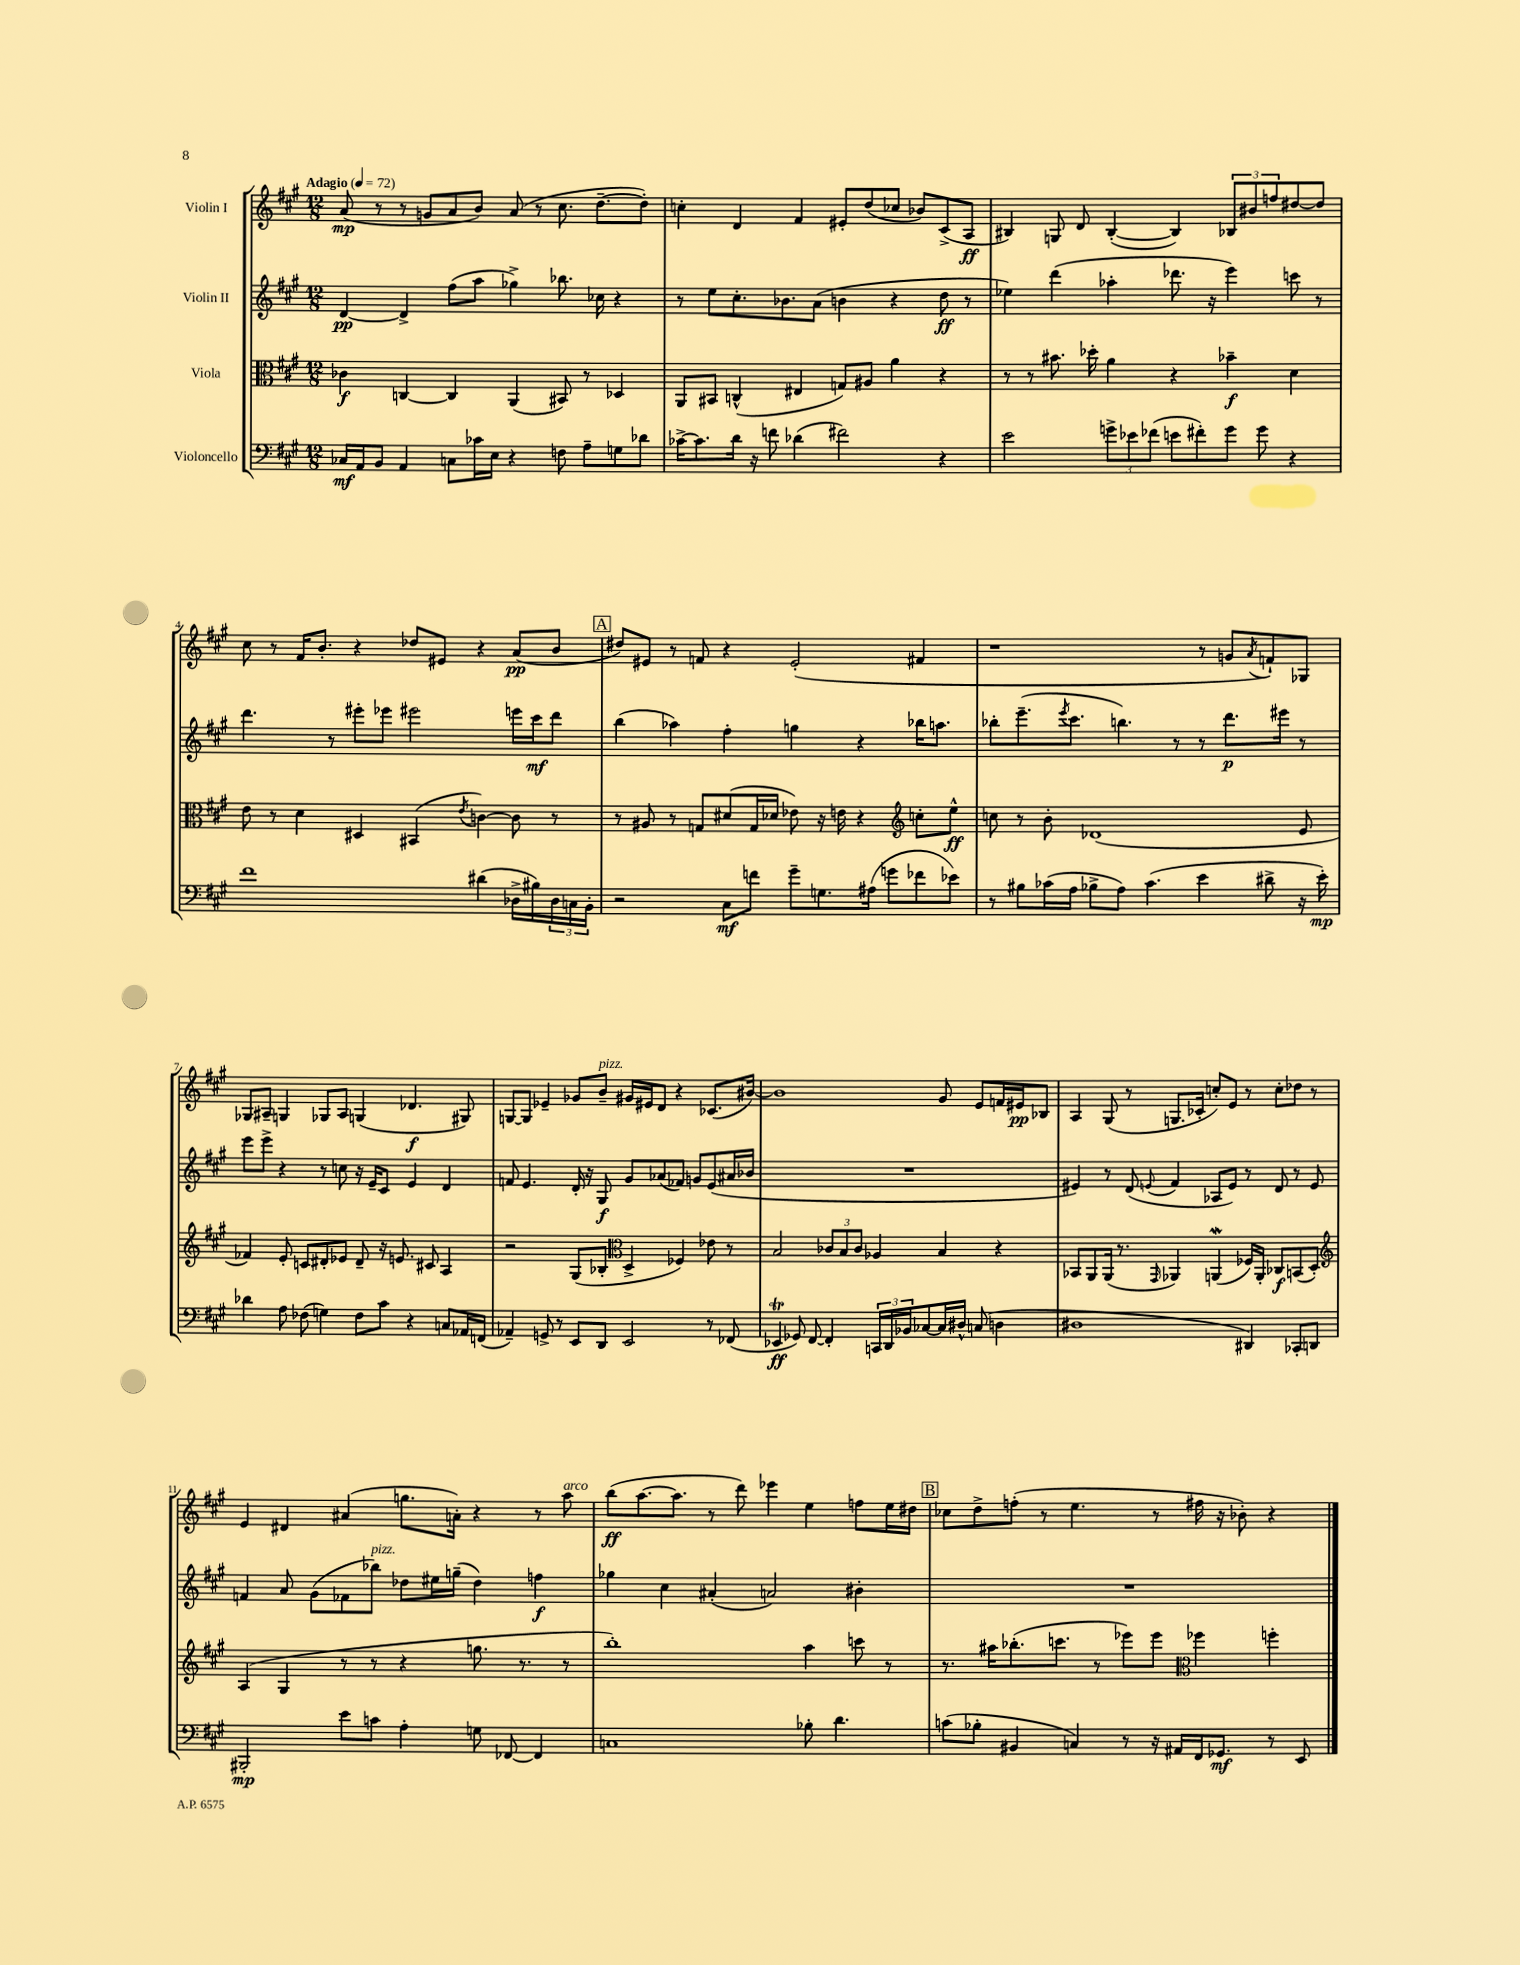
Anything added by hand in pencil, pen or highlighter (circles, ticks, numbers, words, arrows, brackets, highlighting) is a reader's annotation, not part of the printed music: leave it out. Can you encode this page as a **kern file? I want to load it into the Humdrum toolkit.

**kern	**dynam	**kern	**dynam	**kern	**dynam	**kern	**dynam
*part4	*part4	*part3	*part3	*part2	*part2	*part1	*part1
*staff4	*staff4	*staff3	*staff3	*staff2	*staff2	*staff1	*staff1
*I"Violoncello	*	*I"Viola	*	*I"Violin II	*	*I"Violin I	*
*clefF4	*	*clefC3	*	*clefG2	*	*clefG2	*
*k[f#c#g#]	*	*k[f#c#g#]	*	*k[f#c#g#]	*	*k[f#c#g#]	*
*M12/8	*	*M12/8	*	*M12/8	*	*M12/8	*
*MM72	*	*MM72	*	*MM72	*	*MM72	*
=1	=1	=1	=1	=1	=1	=1	=1
!	!	!	!	!	!	!LO:TX:a:B:t=Adagio	!
16C-X/LL	mf	4c-X\	f	[4d/	pp	(8a/	mp
16AA/J	.	.	.	.	.	.	.
8BB/J	.	.	.	.	.	8r	.
4AA/	.	[4Cn/	.	4d^/]	.	8r	.
.	.	.	.	.	.	8gn/L	.
8Cn\L	.	4C/]	.	(8ff#\L	.	8a/	.
16c-X\L	.	.	.	8aa\J	.	8b/J)	.
16E\JJ	.	.	.	.	.	.	.
4r	.	(4AA/	.	4gg-X^\)	.	(8a/	.
.	.	.	.	.	.	8r	.
8Fn\	.	8BB#X/)	.	8.bb-X\	.	8.cc#\	.
8A~\L	.	8r	.	.	.	.	.
.	.	.	.	16cc-X\	.	[8.dd~\L	.
8Gn\	.	4D-X/	.	4r	.	.	.
8d-X\J	.	.	.	.	.	8dd'\J])	.
=2	=2	=2	=2	=2	=2	=2	=2
[16c-X^\KL	.	8AA/L	.	8r	.	4ccn'\	.
8.c-\]	.	.	.	.	.	.	.
.	.	8BB#X/J	.	8ee\L	.	.	.
16d\Jk	.	(4Cn^^/	.	8.cc#'\	.	4d/	.
16r	.	.	.	.	.	.	.
8fn\	.	.	.	.	.	.	.
.	.	.	.	8.b-X\	.	.	.
(4d-X\	.	4E#X/	.	.	.	4f#/	.
.	.	.	.	(8a\J	.	.	.
2f#X\)	.	8Gn/L)	.	4bn\	.	8e#X'/L	.
.	.	8A#X/J	.	.	.	(8dd/	.
.	.	4a\	.	4r	.	8cc-X/J	.
.	.	.	.	.	.	8b-X/L)	.
4r	.	4r	.	8dd\	ff	(8c#^/	.
.	.	.	.	8r	.	8A/J	ff
=3	=3	=3	=3	=3	=3	=3	=3
2e\	.	8r	.	4ee-X\)	.	4B#X/)	.
.	.	8r	.	.	.	.	.
.	.	8.b#X\	.	(4ddd\	.	8Gn/	.
.	.	.	.	.	.	8d/	.
.	.	16dd-X'\	.	.	.	.	.
12gn^\L	.	4a\	.	4aa-X'\	.	([4B#'/	.
12e-X\	.	.	.	.	.	.	.
(12f-X\J	.	.	.	.	.	.	.
8en\L	.	4r	.	8.ddd-X\	.	4B#/])	.
8f#X'\)	.	.	.	.	.	.	.
.	.	.	.	16r	.	.	.
8g\J	.	4b-X~\	f	4eee\)	.	12B-X/L	.
.	.	.	.	.	.	12b#X/	.
8g\	.	.	.	.	.	.	.
.	.	.	.	.	.	12ffn/	.
4r	.	4d\	.	8cccn\	.	[8dd#X/	.
.	.	.	.	8r	.	8dd#/J]	.
!!LO:LB:g=z
=4	=4	=4	=4	=4	=4	=4	=4
1f#	.	8e\	.	4.ddd\	.	8cc#\	.
.	.	8r	.	.	.	8r	.
.	.	4d\	.	.	.	16f#/KL	.
.	.	.	.	.	.	8.b'/J	.
.	.	.	.	8r	.	.	.
.	.	4D#X/	.	8eee#X'\L	.	4r	.
.	.	.	.	8eee-X\J	.	.	.
.	.	(4BB#X/	.	2eee#X\	.	8dd-X/L	.
.	.	.	.	.	.	8e#X/J	.
.	.	8qe/	.	.	.	.	.
(4d#X\	.	[4cn\)	.	.	.	4r	.
16D-X^\LL	.	8c\]	.	16eeen\LL	.	(8a/L	pp
16B#X\)	.	.	.	16ccc#\J	mf	.	.
24D-\	.	8r	.	8ddd\J	.	8b/J	.
24Cn\	.	.	.	.	.	.	.
24BB'\JJ	.	.	.	.	.	.	.
!!LO:REH:place=s1:t=A
=5	=5	=5	=5	=5	=5	=5	=5
2r	.	8r	.	(4bb\	.	8dd#X/L)	.
.	.	8A#X/	.	.	.	8e#X/J	.
.	.	8r	.	4aa-X\)	.	8r	.
.	.	8Gn/L	.	.	.	8fn/	.
8C#\L	mf	(8d#X/	.	4ff#'\	.	4r	.
8fn\J	.	16G/L	.	.	.	.	.
.	.	16d-X/JJ	.	.	.	.	.
8g#~\L	.	8e-X\)	.	4ggn\	.	(2e#'/	.
8.Gn\	.	16r	.	.	.	.	.
.	.	16en\	.	.	.	.	.
.	.	4r	.	4r	.	.	.
(16A#X\Jk	.	.	.	.	.	.	.
8gn\L	.	.	.	.	.	.	.
*	*	*clefG2	*	*	*	*	*
8f-X\	.	8ccn'\L	.	16bb-X\KL	.	4f#X/	.
.	.	.	.	8.aan\J	.	.	.
8e-X\J)	.	8ee^^\J	ff	.	.	.	.
=6	=6	=6	=6	=6	=6	=6	=6
8r	.	8ccn\	.	8bb-X'\L	.	1r	.
8B#X\L	.	8r	.	(8.eee~\	.	.	.
(16c-X\L	.	8b'\	.	.	.	.	.
.	.	.	.	8qeee/	.	.	.
16A\JJ	.	.	.	8.ccc#\J	.	.	.
8B-X^\L	.	(1d-X	.	.	.	.	.
8A\J)	.	.	.	4.bbn\)	.	.	.
(4.c-\	.	.	.	.	.	.	.
.	.	.	.	8r	.	.	.
4e\	.	.	.	8r	.	8r	.
.	.	.	.	8.ddd\L	p	8gn/L	.
.	.	.	.	.	.	8qa/	.
8d#X^\	.	.	.	.	.	8fn`/)	.
.	.	.	.	16eee#X\Jk	.	.	.
16r	.	8e/	.	8r	.	8G-X/J	.
16e'\)	mp	.	.	.	.	.	.
!!LO:LB:g=z
=7	=7	=7	=7	=7	=7	=7	=7
4d-X\	.	4f-X/)	.	8eee\L	.	8G-X/L	.
.	.	.	.	8eee^\J	.	8A#X~/J	.
8A\	.	8e'/	.	4r	.	4Gn/	.
(8F-X\	.	8cn/L	.	.	.	.	.
4Gn\)	.	8d#X'/	.	8r	.	8G-X/L	.
.	.	8e-X/J	.	8ccn\	.	8A#/J	.
8F-\L	.	8d#~/	.	16r	.	(4Gn/	.
.	.	.	.	16e~/KL	.	.	.
8c#\J	.	16r	.	8c#/J	.	.	.
.	.	8.en/	.	.	.	.	.
4r	.	.	.	4e/	.	4.d-X/	f
.	.	8c#X/	.	.	.	.	.
8Cn/L	.	4A/	.	4d/	.	.	.
16AA-X/L	.	.	.	.	.	8G#X/)	.
(16FFn/JJ	.	.	.	.	.	.	.
=8	=8	=8	=8	=8	=8	=8	=8
4AA-X~/)	.	2r	.	8fn/	.	[8Gn/L	.
.	.	.	.	4.e/	.	8G/J]	.
8GGn^/	.	.	.	.	.	4e-X~/	.
8r	.	.	.	.	.	.	.
8EE/L	.	(8G#/L	.	16d'/	.	8g-X/L	.
.	.	.	.	16r	.	.	.
!	!	!	!	!	!	!LO:TX:a:i:t=pizz.	!
8DD/J	.	8B-X'/J	.	8G#/	f	8b~/J	.
*	*	*clefC3	*	*	*	*	*
2EE/	.	4D^/	.	8g#/L	.	16g#X/LL	.
.	.	.	.	.	.	16e#X/J	.
.	.	.	.	(8a-X/	.	8d/J	.
.	.	4F-X/)	.	8f-X/J)	.	4r	.
.	.	.	.	8gn/L	.	.	.
8r	.	8e-X\	.	(8e/	.	(8.c-X/L	.
(8FF-X/	.	8r	.	16a#X/L	.	.	.
.	.	.	.	16b-X/JJ	.	[16b#X/Jk)	.
=9	=9	=9	=9	=9	=9	=9	=9
4EE-XT/	ff	2B/	.	1.r	.	1b#]	.
8GG-X/)	.	.	.	.	.	.	.
[8FF#/	.	.	.	.	.	.	.
4FF#'/]	.	12c-X/L	.	.	.	.	.
.	.	12B/	.	.	.	.	.
.	.	12c-/J	.	.	.	.	.
24CCn/LL	.	4A-X/	.	.	.	.	.
24DD/	.	.	.	.	.	.	.
24BB-X/J	.	.	.	.	.	.	.
[8C-X/	.	.	.	.	.	.	.
16C-/L]	.	4B/	.	.	.	8g#/	.
16D#X^^/JJ	.	.	.	.	.	.	.
(8Cn/	.	.	.	.	.	8e/L	.
4Dn\	.	4r	.	.	.	16fn/L	.
.	.	.	.	.	.	16e#X/J	pp
.	.	.	.	.	.	8B-X/J	.
=10	=10	=10	=10	=10	=10	=10	=10
1D#X	.	8BB-X/L	.	4e#X/)	.	4A/	.
.	.	8AA/	.	.	.	.	.
.	.	(16AA/Jk	.	8r	.	(8G#/	.
.	.	8.r	.	.	.	.	.
.	.	.	.	(8d/	.	8r	.
.	.	16qqGG#/	.	8qqen/	.	.	.
.	.	4AA-X/)	.	4f#/	.	8.Gn/L	.
.	.	.	.	.	.	16c-X'/Jk	.
.	.	(4AAnw/	.	8A-X/L	.	8ccn'/L)	.
.	.	.	.	8e/J)	.	8e/J	.
4DD#X/)	.	16F-X/LL)	.	8r	.	8r	.
.	.	16AA'/JJ	.	.	.	.	.
.	.	8C-X/L	f	8d/	.	8cc'\L	.
8CC-X'/L	.	(8BBn/	.	8r	.	8dd-X\J	.
8DDn/J	.	8D'/J)	.	8e/	.	8r	.
!!LO:LB:g=z
=11	=11	=11	=11	=11	=11	=11	=11
*	*	*clefG2	*	*	*	*	*
2BBB#X'/	mp	(4A/	.	4fn/	.	4e/	.
.	.	4G#/	.	8a/	.	4d#X/	.
.	.	.	.	(8g#\L	.	.	.
8e\L	.	8r	.	8f-X\	.	(4a#X/	.
!	!	!	!	!LO:TX:a:i:t=pizz.	!	!	!
8cn\J	.	8r	.	8bb-X\J)	.	.	.
4A'\	.	4r	.	8dd-X\L	.	8.ggn\L	.
.	.	.	.	16ee#X\L	.	.	.
.	.	.	.	(16ggn~\JJ	.	16an'\Jk)	.
8Gn\	.	8.ggn\	.	4dd-\)	.	4r	.
[8FF-X/	.	.	.	.	.	.	.
.	.	8.r	.	.	.	.	.
4FF-/]	.	.	.	4ffn\	f	8r	.
!	!	!	!	!	!	!LO:TX:a:i:t=arco	!
.	.	8r	.	.	.	8aa\	.
=12	=12	=12	=12	=12	=12	=12	=12
1Cn	.	1bb')	.	4gg-X\	.	(8bb\L	ff
.	.	.	.	.	.	[8.aa\	.
.	.	.	.	4cc#\	.	.	.
.	.	.	.	.	.	8.aa\J]	.
.	.	.	.	(4a#X'/	.	8r	.
.	.	.	.	.	.	8ddd\)	.
.	.	.	.	2an/)	.	4eee-X\	.
8B-X'\	.	4aa\	.	.	.	4ee\	.
4.d\	.	.	.	.	.	.	.
.	.	8cccn\	.	4b#X'\	.	8ffn\L	.
.	.	8r	.	.	.	16ee\L	.
.	.	.	.	.	.	16dd#X\JJ	.
!!LO:REH:place=s1:t=B
=13	=13	=13	=13	=13	=13	=13	=13
(8cn\L	.	8.r	.	1.r	.	8cc-X\L	.
8B-X'\J	.	.	.	.	.	8dd^\	.
.	.	16aa#X\KL	.	.	.	.	.
4BB#X/	.	(8.bb-X'\	.	.	.	(8ffn'\J	.
.	.	.	.	.	.	8r	.
.	.	8.cccn\J	.	.	.	.	.
4Cn/)	.	.	.	.	.	4.ee\	.
.	.	8r	.	.	.	.	.
8r	.	8eee-X\L)	.	.	.	.	.
16r	.	8eee-\J	.	.	.	8r	.
16AA#X/LL	.	.	.	.	.	.	.
*	*	*clefC3	*	*	*	*	*
16FF#/J	.	4ff-X\	.	.	.	16ff#X\	.
8.GG-X/J	mf	.	.	.	.	16r	.
.	.	.	.	.	.	8b-X'\)	.
8r	.	4ffn'\	.	.	.	4r	.
8EE/	.	.	.	.	.	.	.
==	==	==	==	==	==	==	==
*-	*-	*-	*-	*-	*-	*-	*-
